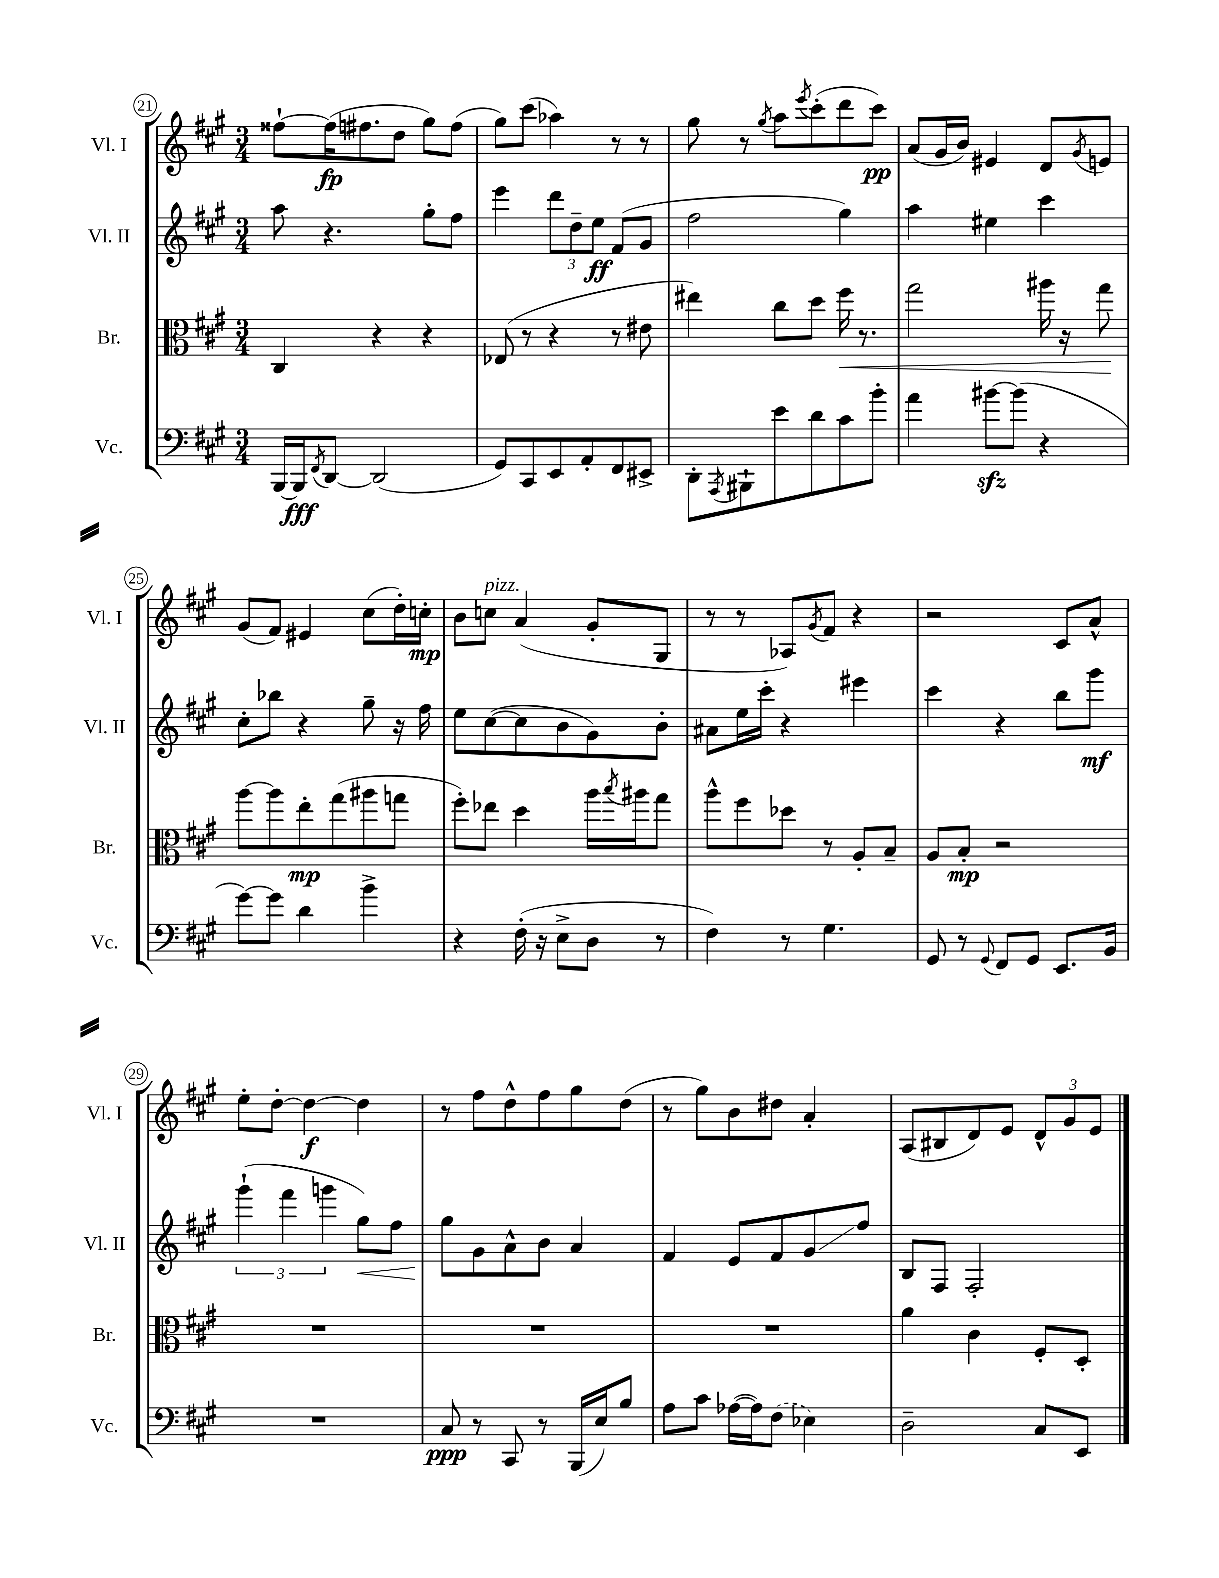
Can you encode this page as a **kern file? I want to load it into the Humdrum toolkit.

**kern	**kern	**kern	**kern
*staff4	*staff3	*staff2	*staff1
*clefF4	*clefC3	*clefG2	*clefG2
*k[f#c#g#]	*k[f#c#g#]	*k[f#c#g#]	*k[f#c#g#]
*M3/4	*M3/4	*M3/4	*M3/4
[16BBB/LL	4C#/	8aa\	[8ff##`\L
16BBB/]J	.	.	.
8qFF#/	.	.	.
[8DD/J	.	4.r	(16ff##\]K
.	.	.	8.ff#\
(2DD/]	4r	.	.
.	.	.	8dd\J
.	4r	8gg#'\L	8gg#\L)
.	.	8ff#\J	(8ff#\J
=	=	=	=
8GG#/L)	(8E-/	4eee\	8gg#\L)
8CC#/	8r	.	(8ccc#\J
8EE/	4r	12ddd\L	4aa-\)
.	.	12dd~\	.
8AA'/	.	.	.
.	.	12ee\J	.
8FF#/	8r	(8f#/L	8r
8EE#^/J	8e#\	8g#/J	8r
=	=	=	=
8DD'\L	4ee#\)	2ff#\	8gg#\
8qAAA/	.	.	.
8BBB#`\	.	.	8r
.	.	.	8qgg#/
8e\	8cc#\L	.	8aa\L
.	.	.	8qeee/
8d\	8dd\J	.	(8ccc#'\
8c#\	16ff#\	4gg#\)	8ddd\
.	8.r	.	.
8b'\J	.	.	8ccc#\J)
=	=	=	=
4a\	2gg#\	4aa\	(8a/L
.	.	.	16g#/L
.	.	.	16b/JJ)
[8b#\L	.	4ee#\	4e#/
(8b#\]J	.	.	.
4r	16aa#\	4ccc#\	8d/L
.	16r	.	.
.	.	.	8qg#/
.	8gg#\	.	8e/J
=	=	=	=
[8g#\L)	[8aa\L	8cc#'\L	(8g#/L
8g#\]J	8aa\]	8bb-\J	8f#/J)
4d\	8ee'\	4r	4e#/
.	(8gg#\	.	.
4b^\	8aa#\	8gg#~\	(8cc#\L
.	8gg\J	16r	16dd'\L)
.	.	16ff#\	16cc'\JJ
=	=	=	=
4r	8ff#'\L)	8ee\L	8b\L
.	8ee-\J	([8cc#\	8cc\J
(16F#'\	4dd\	8cc#\]	(4a/
16r	.	.	.
8E^\L	.	8b\	.
8D\J	16aa\LL	8g#\)	8g#'/L
.	8qbb/	.	.
.	16aa#\J	.	.
8r	8gg#\J	8b'\J	8G#/J
=	=	=	=
4F#\)	8aa^^\L	8a#\L	8r
.	8ff#\	16ee\L	8r
.	.	16ccc#'\JJ	.
8r	8dd-\J	4r	8A-/L)
.	.	.	8qg#/
4.G#\	8r	.	8f#/J
.	8A'/L	4eee#\	4r
.	8B~/J	.	.
=	=	=	=
8GG#/	8A/L	4ccc#\	2r
8r	8B'/J	.	.
8qqGG#/	.	.	.
8FF#/L	2r	4r	.
8GG#/J	.	.	.
8.EE/L	.	8bb\L	8c#/L
.	.	8ggg#\J	8a^^/J
16BB/Jk	.	.	.
=	=	=	=
2.r	2.r	(6ggg#`\	8ee'\L
.	.	.	[8dd'\J
.	.	6fff#\	.
.	.	.	4dd\_
.	.	6ggg\	.
.	.	8gg#\L)	4dd\]
.	.	8ff#\J	.
=	=	=	=
8C#/	2.r	8gg#\L	8r
8r	.	8g#\	8ff#\L
8CC#/	.	8a^^\	8dd^^\
8r	.	8b\J	8ff#\
(16BBB/LL	.	4a/	8gg#\
16E/J)	.	.	.
8B/J	.	.	(8dd\J
=	=	=	=
8A\L	2.r	4f#/	8r
8c#\J	.	.	8gg#\L)
([16A-\LL	.	8e/L	8b\
16A-\]J)	.	.	.
(8F#\J	.	8f#/	8dd#\J
4E-\)	.	8g#/	4a'/
.	.	8ff#/J	.
=	=	=	=
2D~\	4a\	8B/L	(8A/L
.	.	8F#/J	8B#/
.	4c#\	2F#'/	8d/)
.	.	.	8e/J
8C#/L	8F#'/L	.	12d^^/L
.	.	.	12g#/
8EE/J	8D'/J	.	.
.	.	.	12e/J
==	==	==	==
*-	*-	*-	*-
